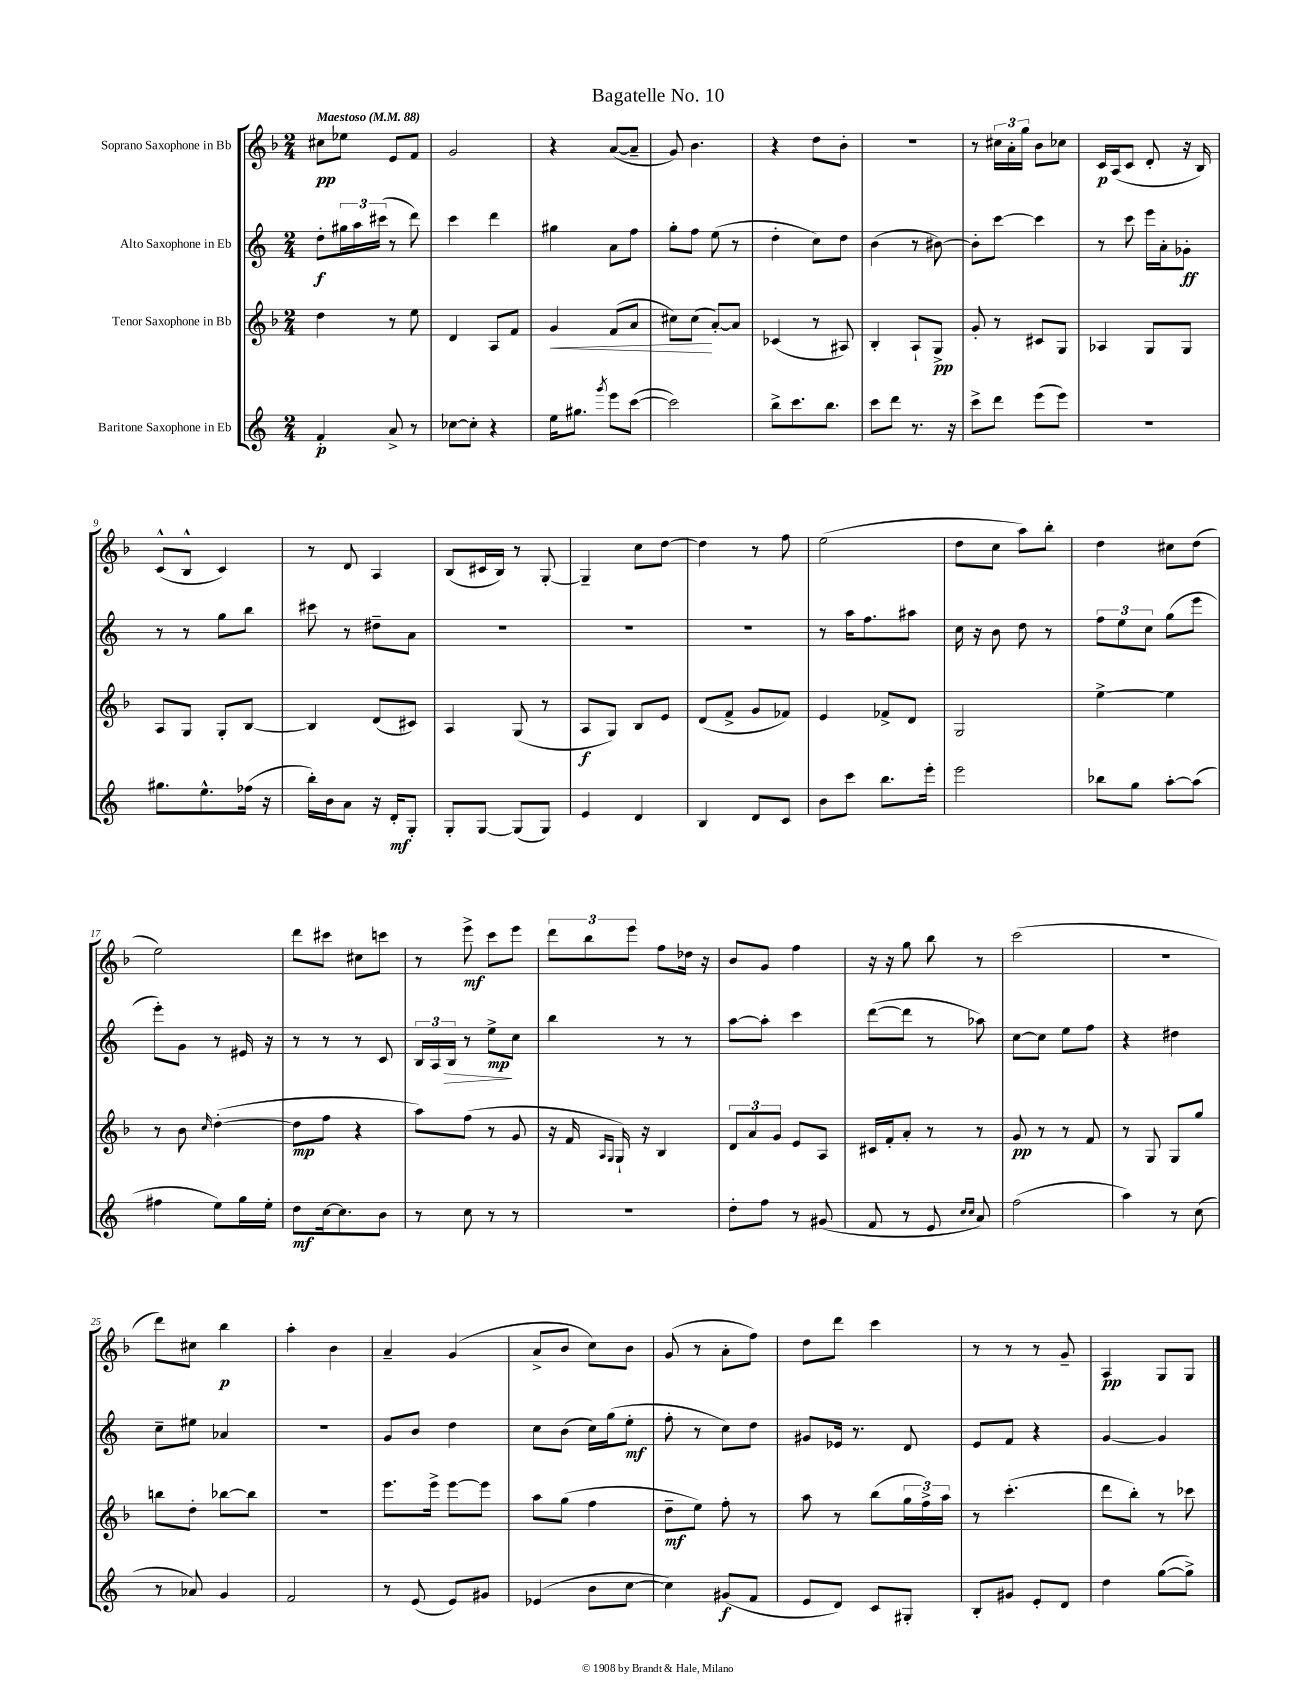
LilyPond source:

\header { title = "Bagatelle No. 10" }
<<
\new StaffGroup <<
\new Staff = "s0" \with { instrumentName = "Soprano Saxophone in Bb" } {
    \clef treble \key f \major \numericTimeSignature \time 2/4 \tempo "Maestoso" 4 = 88
    cis''8\pp ees''8 e'8 f'8 |
    g'2 |
    r4 a'8~( a'8-- |
    g'8) bes'4. |
    r4 d''8 bes'8-. |
    R2 |
    r8 \tuplet 3/2 { cis''16 a'16-. g''16 } bes'8 ces''8 |
    c'16\p a16( c'8 d'8-. r16 bes16) |
    c'8-^( bes8-^ c'4) |
    r8 d'8 a4 |
    bes8( cis'16 bes16) r8 g8~-. |
    g4-- c''8 d''8~ |
    d''4 r8 f''8 |
    e''2( |
    d''8 c''8 a''8) bes''8-. |
    d''4 cis''8 d''8( |
    e''2) |
    d'''8 cis'''8 cis''8 c'''8 |
    r8 e'''8->\mf c'''8 e'''8 |
    \tuplet 3/2 { d'''8 bes''8 e'''8 } f''8 des''16 r16 |
    bes'8 g'8 f''4 |
    r16 r16 g''8 bes''8 r8 |
    c'''2( |
    r2 |
    d'''8) cis''8 bes''4\p |
    a''4-. bes'4 |
    a'4-- g'4( |
    a'8-> bes'8 c''8) bes'8 |
    g'8( r8 a'8-. f''8) |
    d''8 d'''8 c'''4 |
    r8 r8 r8 g'8-- |
    a4\pp g8 g8 \bar "|." |
}
\new Staff = "s1" \with { instrumentName = "Alto Saxophone in Eb" } {
    \clef treble \key c \major \numericTimeSignature \time 2/4
    d''8-.\f \tuplet 3/2 { gis''16 a''16 cis'''16( } r8 d'''8) |
    c'''4 d'''4 |
    gis''4 a'8 f''8 |
    g''8-. f''8 e''8( r8 |
    d''4-. c''8) d''8 |
    b'4( r8 bis'8~) |
    bis'8-. c'''8~ c'''4 |
    r8 c'''8 e'''16 a'16-. ges'8-.\ff |
    r8 r8 g''8 b''8 |
    cis'''8 r8 dis''8-- a'8 |
    R2 |
    R2 |
    R2 |
    r8 a''16 f''8. ais''8 |
    c''16 r16 b'8 d''8 r8 |
    \tuplet 3/2 { f''8 e''8 c''8 } g''8( e'''8 |
    e'''8-.) g'8 r8 eis'16 r16 |
    r8 r8 r8 c'8 |
    \tuplet 3/2 { b16 a16 b16\> } r8 e''8->\mp\! c''8 |
    b''4 r8 r8 |
    a''8~ a''8-. c'''4 |
    d'''8~( d'''8 r8 aes''8) |
    c''8~ c''8 e''8 f''8 |
    r4 dis''4 |
    c''8-- eis''8 aes'4 |
    r2 |
    g'8 b'8 d''4 |
    c''8 b'8( c''16) g''16( e''8-.\mf |
    f''8-. r8 c''8) d''8 |
    gis'8 ees'16 r8. d'8 |
    e'8 f'8 r4 |
    g'4~ g'4 \bar "|." |
}
\new Staff = "s2" \with { instrumentName = "Tenor Saxophone in Bb" } {
    \clef treble \key f \major \numericTimeSignature \time 2/4
    d''4 r8 e''8 |
    d'4 a8 f'8 |
    g'4\< f'8( a'8 |
    cis''8) cis''8\!( a'8~-.) a'8 |
    ces'4( r8 ais8) |
    bes4-. a8-! g8->\pp |
    g'8-. r8 cis'8 g8 |
    aes4 g8 g8 |
    a8 g8 g8-. bes8~ |
    bes4 d'8( cis'8) |
    a4 g8( r8 |
    a8\f g8) bes8 e'8 |
    d'8( f'8-> g'8 fes'8) |
    e'4 fes'8-> d'8 |
    g2 |
    e''4~-> e''4 |
    r8 bes'8 \grace { c''16 } d''4~-.( |
    d''8\mp f''8 r4 |
    a''8) f''8( r8 g'8 |
    r16 f'16 \grace { a16 g16 } g16-!) r16 bes4 |
    \tuplet 3/2 { d'8 a'8 g'8 } e'8 a8 |
    cis'16 f'16-. a'8-. r8 r8 |
    g'8\pp r8 r8 f'8 |
    r8 g8 g8 g''8 |
    b''8 d''8-. bes''8~ bes''8 |
    R2 |
    e'''8. e'''16-> e'''8~ e'''8 |
    a''8 g''8( f''4 |
    d''8--\mf e''8) f''8-. r8 |
    a''8 r8 bes''8( \tuplet 3/2 { g''16 f''16->) a''16 } |
    r8 c'''4.-.( |
    d'''8 bes''8-.) r8 ces'''8 \bar "|." |
}
\new Staff = "s3" \with { instrumentName = "Baritone Saxophone in Eb" } {
    \clef treble \key c \major \numericTimeSignature \time 2/4
    f'4-.\p a'8-> r8 |
    ces''8~ ces''8-. r4 |
    e''16 gis''8. \acciaccatura { g'''8 } e'''8 c'''8~( |
    c'''2) |
    b''8-> c'''8. b''8. |
    c'''8 d'''8 r8. r16 |
    c'''8-> d'''8 e'''8( e'''8) |
    R2 |
    gis''8. e''8.-^ fes''16( r16 |
    b''16-.) b'16 a'8 r16 d'16-.\mf g8-. |
    g8-. g8~ g8( g8) |
    e'4 d'4 |
    b4 d'8 c'8 |
    b'8 c'''8 b''8. e'''16-. |
    e'''2 |
    bes''8 g''8 a''8~-. a''8( |
    fis''4 e''8) g''16 e''16-. |
    d''8\mf c''16~ c''8. b'8 |
    r8 c''8 r8 r8 |
    R2 |
    d''8-. f''8 r8 gis'8( |
    f'8 r8 e'8 \grace { c''16 c''16 } a'8) |
    f''2( |
    a''4) r8 c''8( |
    r8 aes'8) g'4 |
    f'2 |
    r8 e'8( e'8) gis'8 |
    ees'4( b'8 c''8~ |
    c''4) gis'8\f( f'8 |
    e'8 d'8) c'8 gis8-. |
    b8-. gis'8 e'8-. d'8 |
    d''4 g''8~( g''8->) \bar "|." |
}
>>
>>
